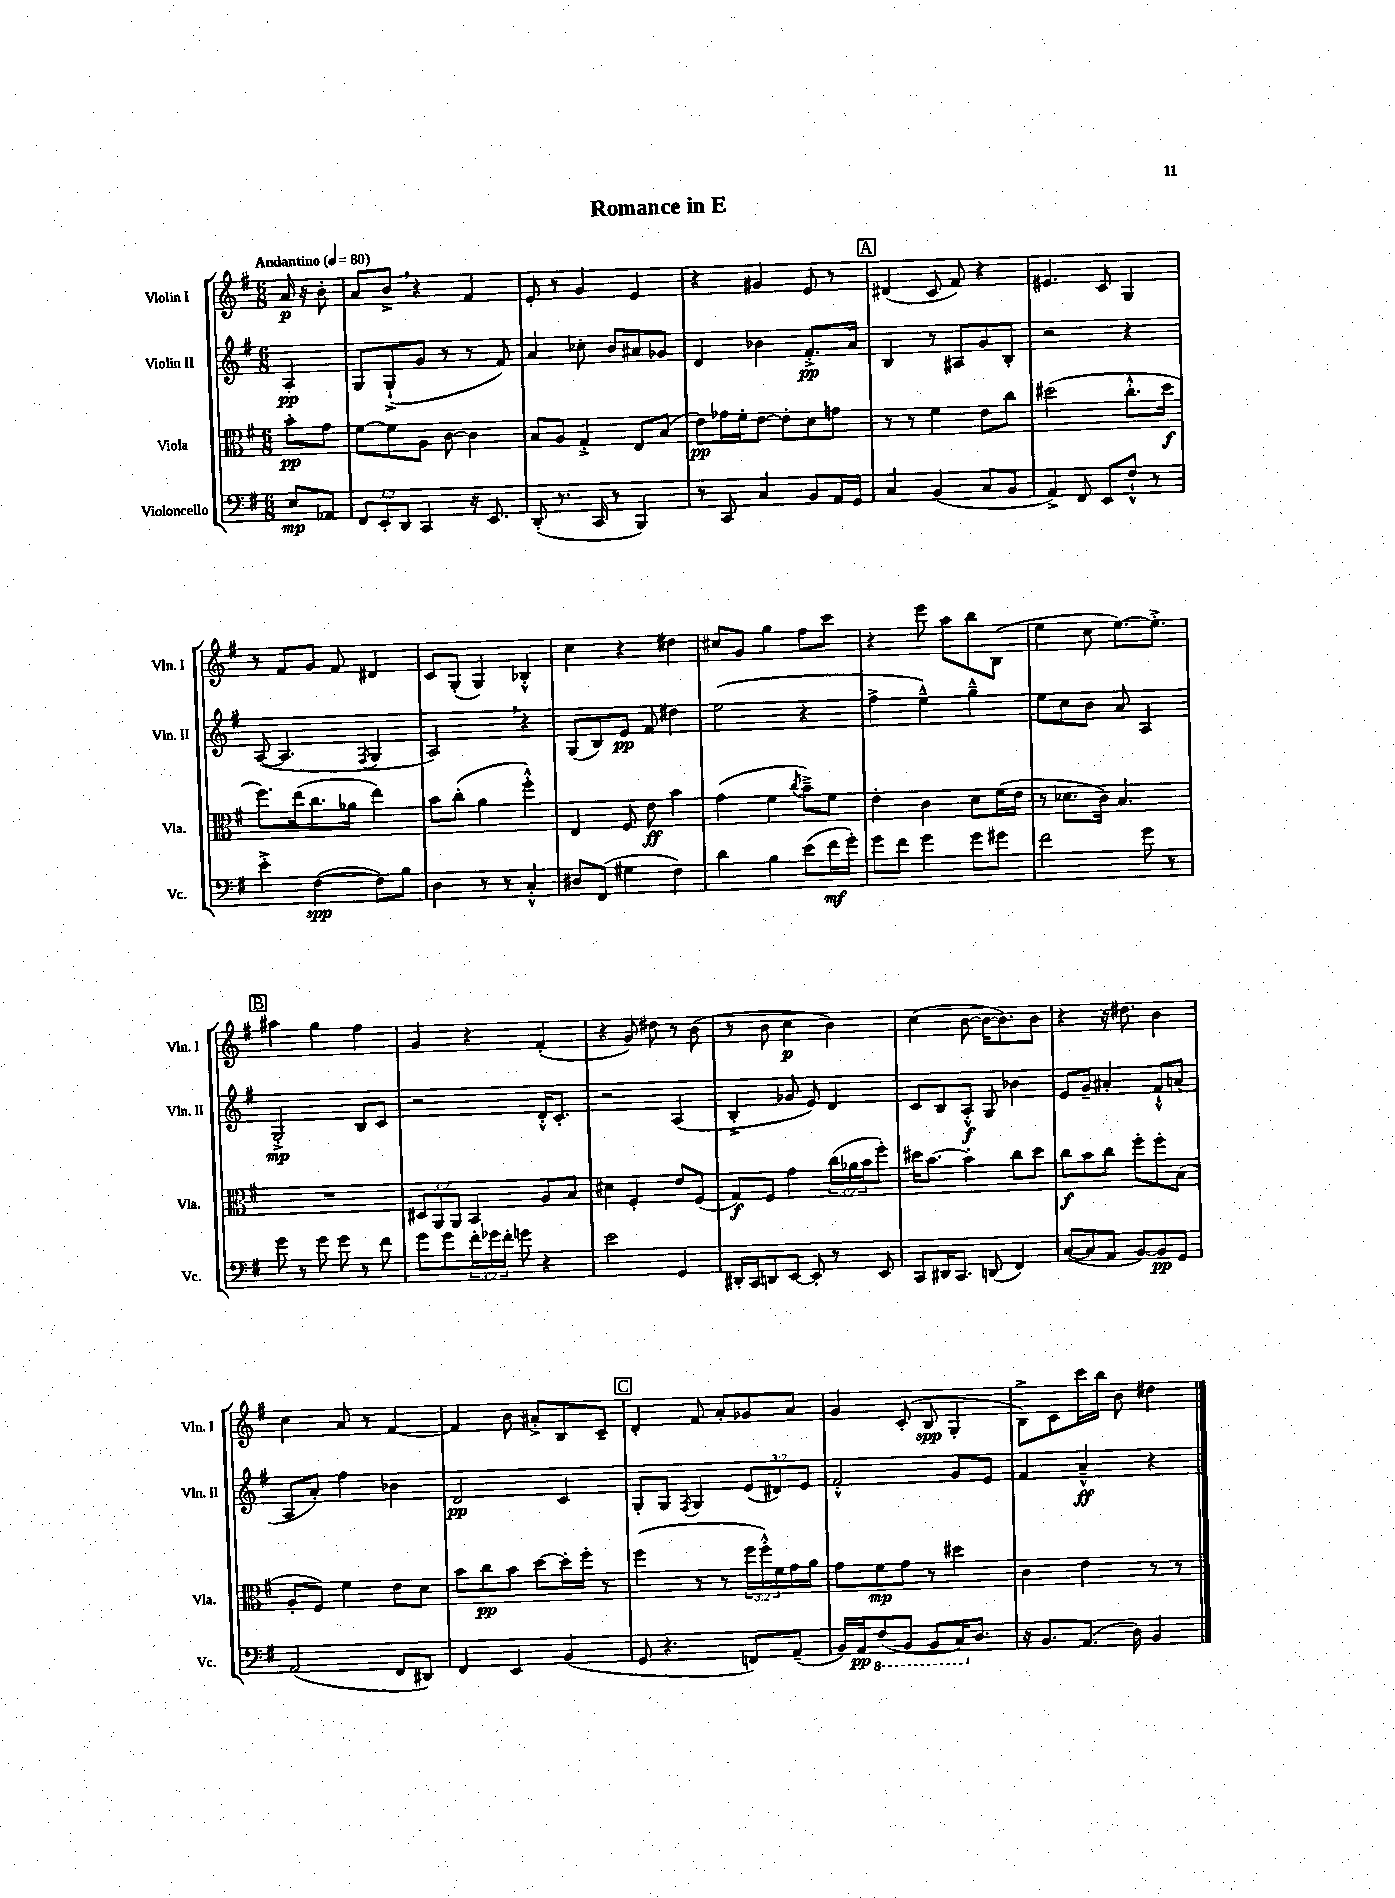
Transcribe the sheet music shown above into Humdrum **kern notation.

**kern	**dynam	**kern	**dynam	**kern	**dynam	**kern	**dynam
*part4	*part4	*part3	*part3	*part2	*part2	*part1	*part1
*staff4	*staff4	*staff3	*staff3	*staff2	*staff2	*staff1	*staff1
*I"Violoncello	*	*I"Viola	*	*I"Violin II	*	*I"Violin I	*
*I'Vc.	*	*I'Vla.	*	*I'Vln. II	*	*I'Vln. I	*
*clefF4	*	*clefC3	*	*clefG2	*	*clefG2	*
*k[f#]	*	*k[f#]	*	*k[f#]	*	*k[f#]	*
*M6/8	*	*M6/8	*	*M6/8	*	*M6/8	*
*MM80	*	*MM80	*	*MM80	*	*MM80	*
=	=	=	=	=	=	=	=
!	!	!	!	!	!	!LO:TX:a:B:t=Andantino	!
8E/L	mp	8b'\L	pp	4A'/	pp	16a/	p
.	.	.	.	.	.	16r	.
8AA-X/J	.	8g\J	.	.	.	8b'\	.
=1	=1	=1	=1	=1	=1	=1	=1
12FF#/L	.	[8f#\L	.	8G/L	.	8a/L	.
12EE'/	.	.	.	.	.	.	.
.	.	8f#\]	.	(8G`^/	.	8b^,/J	.
12DD/J	.	.	.	.	.	.	.
4CC/	.	8A\J	.	8g/J	.	4r	.
.	.	[8c\	.	8r	.	.	.
16r	.	4c\]	.	8r	.	4f#/	.
8.EE/	.	.	.	.	.	.	.
.	.	.	.	8f#/)	.	.	.
=2	=2	=2	=2	=2	=2	=2	=2
(8DD'/	.	8B/L	.	4a/	.	8e'/	.
8.r	.	8A/J	.	.	.	8r	.
.	.	4G'^/	.	8cc-X'\	.	4g/	.
16CC/	.	.	.	.	.	.	.
8r	.	.	.	8b/L	.	.	.
4BBB/)	.	8E/L	.	8a#X/	.	4e/	.
.	.	(8B/J	.	8g-X/J	.	.	.
=3	=3	=3	=3	=3	=3	=3	=3
8r	.	8e\L)	pp	4d/	.	4r	.
8CC/	.	16g-X\L	.	.	.	.	.
.	.	16f#'\J	.	.	.	.	.
4C/	.	[8e\J	.	4b-X\	.	4g#X/	.
.	.	8e'\L]	.	.	.	.	.
8BB/L	.	8d\	.	8.f#'^/L	pp	8e/	.
16AA/L	.	8gn\J	.	.	.	8r	.
16GG/JJ	.	.	.	16a/Jk	.	.	.
!!LO:REH:place=s1:t=A
=4	=4	=4	=4	=4	=4	=4	=4
4C/	.	8r	.	4B/	.	(4d#X/	.
.	.	8r	.	.	.	.	.
(4BB/	.	4f#\	.	8r	.	8c/	.
.	.	.	.	8A#X/L	.	8f#/)	.
8C/L	.	8e\L	.	8g/	.	4r	.
8BB/J	.	8cc\J	.	8B'/J	.	.	.
=5	=5	=5	=5	=5	=5	=5	=5
4AA^/)	.	(2dd#X\	.	2r	.	4.e#X/	.
8FF#/	.	.	.	.	.	.	.
8EE/L	.	.	.	.	.	8c/	.
8F#`^^/J	.	8.cc'^^\L	.	4r	.	4G/	.
8r	.	.	.	.	.	.	.
.	.	16dd#\Jk	f	.	.	.	.
!!LO:LB:g=z
=6	=6	=6	=6	=6	=6	=6	=6
4e'^\	.	8.ff#\L)	.	([8A/	.	8r	.
.	.	.	.	4.A/]	.	8f#/L	.
.	.	(16ee\k	.	.	.	.	.
([4F#\	spp	8.cc\	.	.	.	8g/J	.
.	.	.	.	.	.	8f#/	.
.	.	16a-X\Jk	.	.	.	.	.
.	.	.	.	8qF#/	.	.	.
8F#\L])	.	4ee\)	.	4G/	.	4d#X/	.
8B\J	.	.	.	.	.	.	.
=7	=7	=7	=7	=7	=7	=7	=7
4D\	.	8b\L	.	2A,/)	.	8c/L	.
.	.	(8cc'\J	.	.	.	(8G'/J	.
8r	.	4a\	.	.	.	4G/)	.
8r	.	.	.	.	.	.	.
4C'^^/	.	4ff#'^^\)	.	4r	.	4B-X'^^/	.
=8	=8	=8	=8	=8	=8	=8	=8
8D#X/L	.	4E/	.	(8G/L	.	4cc\	.
(8FF#/J	.	.	.	8B/)	.	.	.
4G#X\	.	8F#/	.	8e/J	pp	4r	.
.	.	8e\	ff	8f#/	.	.	.
4F#\)	.	4b\	.	4dd#X\	.	4dd#X\	.
=9	=9	=9	=9	=9	=9	=9	=9
4d\	.	(4g\	.	(2ee\	.	8cc#X/L	.
.	.	.	.	.	.	8g/J	.
4B\	.	4f#\	.	.	.	4gg\	.
.	.	8qcc/	.	.	.	.	.
(8e\L	.	8b~^\L)	.	4r	.	8ff#\L	.
16f#\L	mf	8f#\J	.	.	.	8ccc\J	.
16g'\JJ)	.	.	.	.	.	.	.
=10	=10	=10	=10	=10	=10	=10	=10
8g\L	.	4e'\	.	4ff#^\	.	4r	.
8f#\J	.	.	.	.	.	.	.
4g\	.	4c\	.	4ee~^^\)	.	8eee\	.
.	.	.	.	.	.	8aa\L	.
8g\L	.	8d\L	.	4gg~^^\	.	8bb\	.
8g#X\J	.	(16f#\L	.	.	.	(8B\J	.
.	.	16e\JJ	.	.	.	.	.
=11	=11	=11	=11	=11	=11	=11	=11
2f#\	.	8r	.	8ee\L	.	4ee\	.
.	.	8.d-X\L	.	8cc\	.	.	.
.	.	.	.	8b\J	.	8cc\	.
.	.	16c\Jk)	.	.	.	.	.
.	.	4.B/	.	8a/	.	[8.ee\L)	.
8g\	.	.	.	4A/	.	.	.
.	.	.	.	.	.	8.ee'^\J]	.
8r	.	.	.	.	.	.	.
!!LO:LB:g=z
!!LO:REH:place=s1:t=B
=12	=12	=12	=12	=12	=12	=12	=12
8g\	.	2.r	.	2G'^/	mp	4aa#X\	.
8r	.	.	.	.	.	.	.
8g\	.	.	.	.	.	4gg\	.
8g\	.	.	.	.	.	.	.
8r	.	.	.	8B/L	.	4ff#\	.
8f#\	.	.	.	8c/J	.	.	.
=13	=13	=13	=13	=13	=13	=13	=13
8g\L	.	12D#X/L	.	2r	.	4g/	.
.	.	12AA/	.	.	.	.	.
8g\	.	.	.	.	.	.	.
.	.	12AA/J	.	.	.	.	.
24f#'\L	.	4BB/	.	.	.	4r	.
24g-X\	.	.	.	.	.	.	.
24f#'\JJ	.	.	.	.	.	.	.
8gn\	.	.	.	.	.	.	.
4r	.	8A/L	.	16d'^^/KL	.	(4f#'/	.
.	.	.	.	8.c'/J	.	.	.
.	.	8B/J	.	.	.	.	.
=14	=14	=14	=14	=14	=14	=14	=14
2e\	.	4d#X\	.	2r	.	4r	.
.	.	4F#'/	.	.	.	8g/)	.
.	.	.	.	.	.	8dd#X\	.
4GG/	.	8e/L	.	(4A/	.	8r	.
.	.	(8F#/J	.	.	.	(8b\	.
=15	=15	=15	=15	=15	=15	=15	=15
16DD#X'/LL	.	8G/L)	f	4B'^/	.	8r	.
16CC/J	.	.	.	.	.	.	.
8DDn/	.	8F#/J	.	.	.	8b\	.
[8EE/J	.	4g\	.	8g-X/	.	4cc\	p
8EE'/]	.	.	.	8e/)	.	.	.
8r	.	(24cc\LL	.	4d/	.	4b\)	.
.	.	24a-X\	.	.	.	.	.
.	.	24b\J	.	.	.	.	.
8EE/	.	8ff#'\J)	.	.	.	.	.
=16	=16	=16	=16	=16	=16	=16	=16
8CC/L	.	16dd#X\KL	.	8c/L	.	(4cc\	.
.	.	[8.b\J	.	.	.	.	.
16DD#X/K	.	.	.	8B/	.	.	.
8.CC/J	.	.	.	.	.	.	.
.	.	4b'\]	.	8A'^^/J	f	[8b\	.
(8DDn/	.	.	.	8G/	.	16b\KL_	.
.	.	.	.	.	.	8.b\])	.
4FF#/)	.	8cc\L	.	4b-X\	.	.	.
.	.	8dd#\J	.	.	.	8b\J	.
=17	=17	=17	=17	=17	=17	=17	=17
([8C/L	.	8cc\L	f	8e/L	.	4r	.
8C/]	.	8b\	.	8g~/J	.	.	.
8AA/J	.	8cc\J	.	4a#X'/	.	16r	.
.	.	.	.	.	.	8.dd#X\	.
[8BB/L)	.	8ff#'\L	.	.	.	.	.
8BB/]	pp	8ff#'\	.	8f#`^^/L	.	4b\	.
8GG/J	.	(8B\J	.	(8an/J	.	.	.
!!LO:LB:g=z
=18	=18	=18	=18	=18	=18	=18	=18
(2AA/	.	8A'/L	.	8A/L	.	4cc\	.
.	.	8F#/J)	.	8a'/J)	.	.	.
.	.	4f#\	.	4ff#\	.	8a/	.
.	.	.	.	.	.	8r	.
8FF#/L	.	8e\L	.	4b-X\	.	[4f#/	.
8DD#X/J)	.	8d\J	.	.	.	.	.
=19	=19	=19	=19	=19	=19	=19	=19
4FF#/	.	8b\L	.	2d/	pp	4f#/]	.
.	.	8cc\	pp	.	.	.	.
4EE/	.	8b\J	.	.	.	8b\	.
.	.	[8dd\L	.	.	.	8a#X'^/L	.
(4BB/	.	16dd'\L]	.	4c/	.	8B/	.
.	.	16ff#'\JJ	.	.	.	.	.
.	.	8r	.	.	.	8c~/J	.
!!LO:REH:place=s1:t=C
=20	=20	=20	=20	=20	=20	=20	=20
8GG/	.	(4ff#\	.	8G'/L	.	4d'/	.
4.r	.	.	.	8G/J	.	.	.
.	.	.	.	8qF#/	.	.	.
.	.	8r	.	4G/	.	8f#/	.
.	.	8r	.	.	.	8a'/L	.
8FFn/L)	.	24ff#\LL	.	(12e/L	.	8g-X/	.
.	.	24ff#'^^\)	.	.	.	.	.
.	.	24f#\	.	12d#X/)	.	.	.
(8AA~/J	.	16g\	.	.	.	8a/J	.
.	.	.	.	12e/J	.	.	.
.	.	16a\JJ	.	.	.	.	.
=21	=21	=21	=21	=21	=21	=21	=21
16BB/LL)	.	8g\L	.	2f#'^^/	.	4g/	.
16AA/J	pp	.	.	.	.	.	.
*8ba	*	*	*	*	*	*	*
(8FF#/	.	8f#\	mp	.	.	.	.
8BBB/J	.	8g\J	.	.	.	(8c'/	.
8BBB/L	.	8r	.	.	.	8B/	spp
16CC/K)	.	4dd#X\	.	8g/L	.	4G'/	.
*X8ba	*	*	*	*	*	*	*
8.D/J	.	.	.	.	.	.	.
.	.	.	.	8e/J	.	.	.
=22	=22	=22	=22	=22	=22	=22	=22
16r	.	4c\	.	4f#/	.	8B^\L)	.
8.BB/L	.	.	.	.	.	.	.
.	.	.	.	.	.	8c\	.
(8.AA/J	.	4e\	.	4a~^^/	ff	16ccc\L	.
.	.	.	.	.	.	16bb\JJ	.
.	.	.	.	.	.	8b\	.
16D\)	.	.	.	.	.	.	.
4BB/	.	8r	.	4r	.	4dd#X\	.
.	.	8r	.	.	.	.	.
==	==	==	==	==	==	==	==
*-	*-	*-	*-	*-	*-	*-	*-
